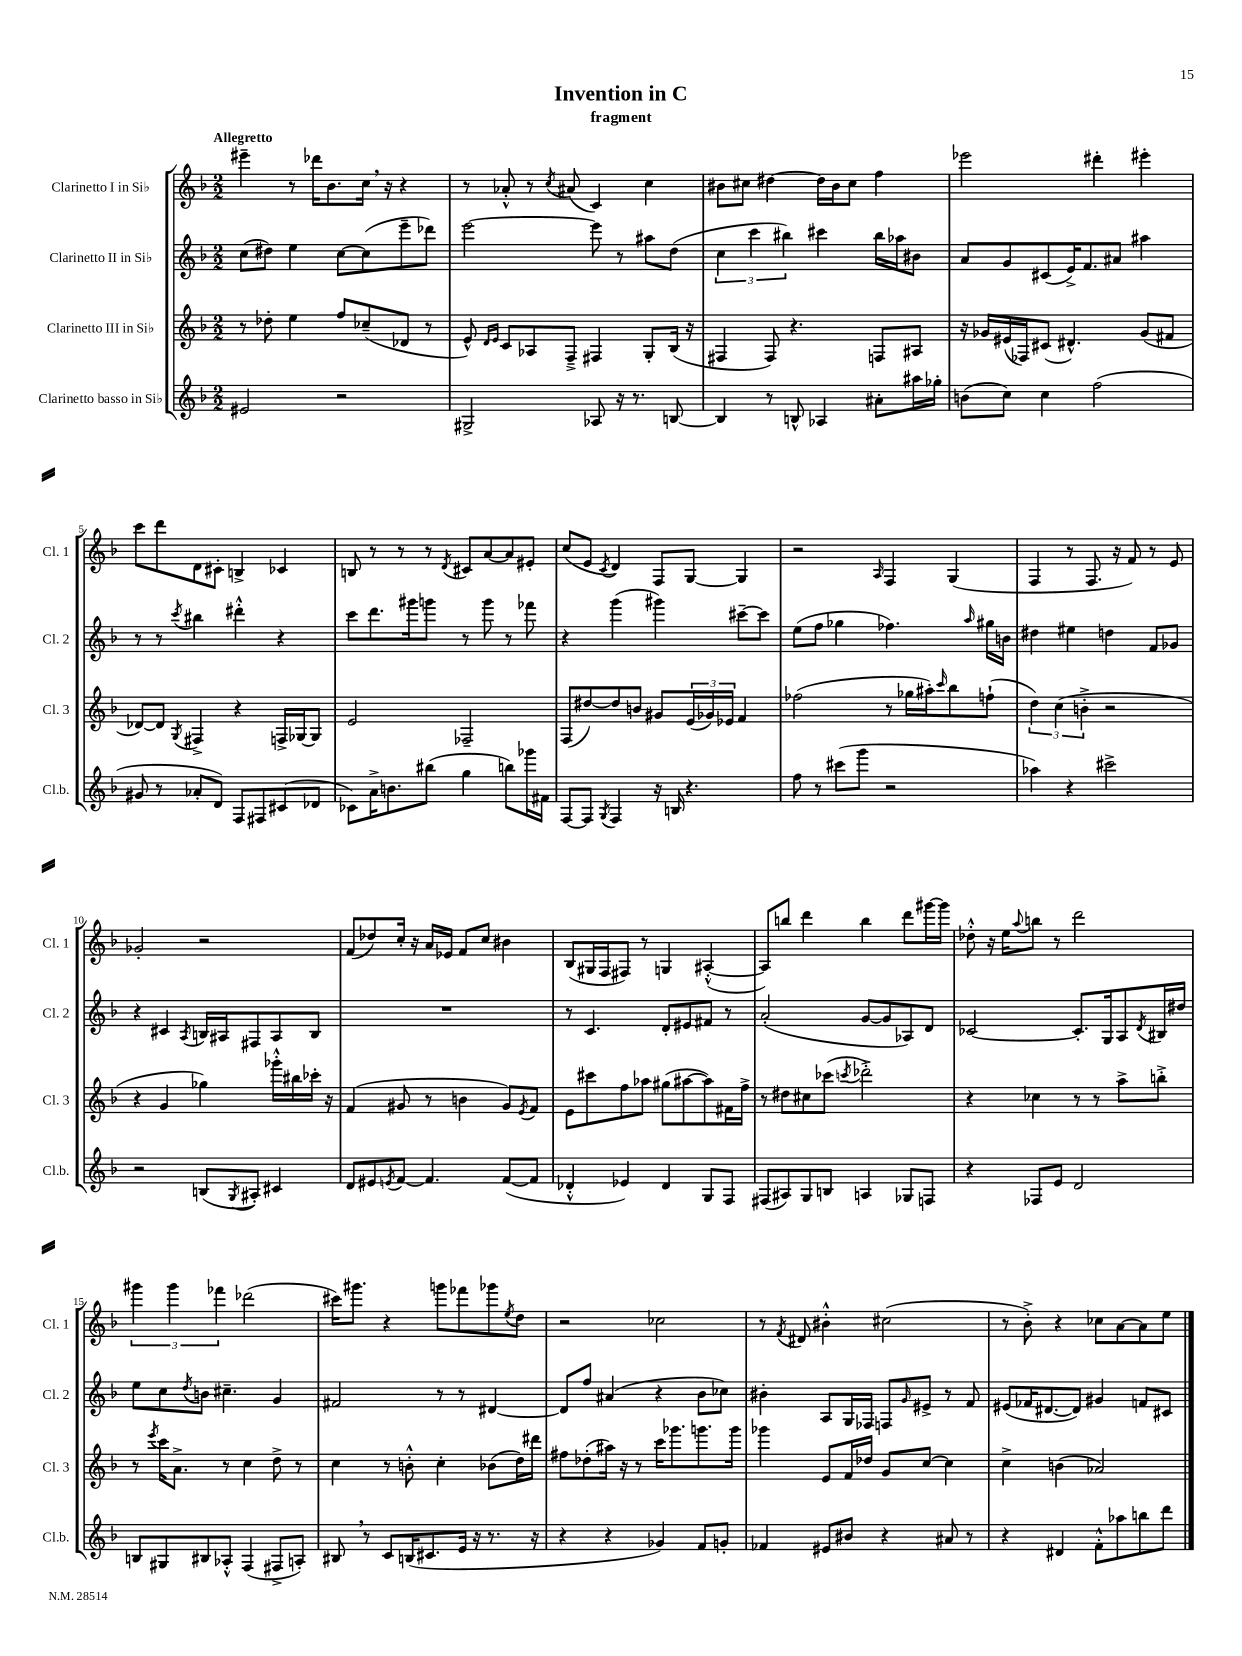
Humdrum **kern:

**kern	**kern	**kern	**kern
*part4	*part3	*part2	*part1
*staff4	*staff3	*staff2	*staff1
*I"Clarinetto basso in Si♭	*I"Clarinetto III in Si♭	*I"Clarinetto II in Si♭	*I"Clarinetto I in Si♭
*I'Cl.b.	*I'Cl. 3	*I'Cl. 2	*I'Cl. 1
*clefG2	*clefG2	*clefG2	*clefG2
*k[b-]	*k[b-]	*k[b-]	*k[b-]
*M2/2	*M2/2	*M2/2	*M2/2
=1	=1	=1	=1
!	!	!	!LO:TX:a:B:t=Allegretto
2e#X/	8r	(8cc\L	4eee#X~\
.	8dd-X'\	8dd#X\J)	.
.	4ee\	4ee\	8r
.	.	.	16ddd-X\KL
.	.	.	8.b-\
2r	8ff/L	[8cc\L	.
.	(8cc-X~/	(8cc\]	16cc,\Jk
.	.	.	16r
.	8d-X/J	8eee~\	4r
.	8r	8ddd-X\J)	.
=2	=2	=2	=2
2G#X^/	8e^^/)	[2eee\	8r
.	16qqd/LL	.	.
.	16qqe/JJ	.	.
.	8c/L	.	8a-X'^^/
.	8A-X/	.	8r
.	.	.	8qcc/
.	8F~^/J	.	(8a#X/
8A-X/	4F#X/	8eee\]	4c/)
16r	.	8r	.
8.r	.	.	.
.	8G'/L	8aa#X\L	4cc\
[8Bn/	(16B-/Jk	(8dd\J	.
.	16r	.	.
=3	=3	=3	=3
4B/]	4F#X/	6cc\	8b#X\L
.	.	.	8cc#X\J
.	.	6ccc\	.
8r	8F#/)	.	[4dd#X\
.	.	6bb#X\)	.
8Bn^^/	4.r	.	.
4A-X/	.	4ccc#X\	16dd#\LL]
.	.	.	16b#\J
.	.	.	8cc#\J
8a#X'\L	8Fn/L	16bb#\LL	4ff\
.	.	16aa-X\J	.
16aa#X\L	8A#X/J	8b#X\J	.
16gg-X'\JJ	.	.	.
=4	=4	=4	=4
(8bn\L	16r	8a/L	2eee-X\
.	16g-X/LL	.	.
8cc\J)	(16e#X/	8g/	.
.	16F-X/J)	.	.
4cc\	(8c#X/J	(8c#X/	.
.	4.d#X^^/)	16e^/K)	.
.	.	8.f/	.
(2ff\	.	.	4ddd#X'\
.	.	8a#X/J	.
.	(8g-/L	4aa#X\	4eee#X'\
.	8f#X/J	.	.
!!LO:LB:g=z
=5	=5	=5	=5
8g#X/	[8d-X/L)	8r	8ccc\L
8r	8d-/J]	8r	8ddd\
.	8qG/	8qccc/	.
8a-X'/L	4F#X^/	4bb#X\	8d\
8d/J)	.	.	8c#X'\J
8F/L	4r	4ddd#X'^^\	4Bn^/
8F#X/	.	.	.
(8c#X/	16Fn^/LL	4r	4c-X/
.	[16G-X/J	.	.
8d-X/J	8G-/J]	.	.
=6	=6	=6	=6
8c-X\L)	2e/	8ccc\L	8Bn/
16a^\K	.	8.ddd\	8r
8.bn\	.	.	.
.	.	.	8r
.	.	16ggg#X\k	.
(8bb#X\J	.	8gggn\J	8r
.	.	.	8qd/
4gg\	2F-X~/	8r	8c#X/L
.	.	8ggg\	[8a/
8bbn\L)	.	8r	8a/]
16ggg-X\L	.	8fff-X\	8e#X'/J
16f#X\JJ	.	.	.
=7	=7	=7	=7
[8F/L	(8F/L	4r	(8cc/L
8F/J]	[8dd#X/)	.	8e/J
8qG/	.	.	8qc/
4F/	8dd#/]	(4ggg\	4d/)
.	8bn/J	.	.
16r	8g#X/L	4ggg#X\)	8F/L
16Bn/	.	.	.
4.r	(24e/L	.	[8G/J
.	24g-X/)	.	.
.	24e-X/JJ	.	.
.	4f/	[8ccc#X~\L	4G/]
.	.	8ccc#\J]	.
=8	=8	=8	=8
8ff\	(2ff-X\	(8ee\L	2r
8r	.	8ff\J	.
(8ccc#X\L	.	4gg-X\	.
8ggg\J	.	.	.
.	.	.	16qqA/
2r	8r	4.ff-X\)	4F/
.	16gg-X\LL	.	.
.	16aa#X'\J)	.	.
.	16qqccc/	.	.
.	8bb-\	.	(4G/
.	.	16qqaa/	.
.	(8ffn`\J	16gg#X\LL	.
.	.	16bn\JJ	.
=9	=9	=9	=9
4aa-X\)	6dd\)	4dd#X\	4F/
.	(6cc\	.	.
4r	.	4ee#X\	8r
.	6bn'^\	.	.
.	.	.	8.F/
2ccc#X^\	2r	4ddn\	.
.	.	.	16r
.	.	.	8f/)
.	.	8f/L	8r
.	.	8g-X/J	8e/
!!LO:LB:g=z
=10	=10	=10	=10
2r	4r	4r	2g-X'/
.	4g/	4c#X/	.
.	.	8qA/	.
(8Bn/L	4gg-X\)	16Bn/LL	2r
.	.	16A#X/J	.
8qG/	.	.	.
8A#X'/J)	.	8F#X/	.
4c#X/	16ggg-X'^^\LL	8A#/	.
.	16bb#X\	.	.
.	16ccc-X'\JJ	8B/J	.
.	16r	.	.
=11	=11	=11	=11
8d/L	(4f/	1r	(8f/L
8e#X/	.	.	8dd-X/)
8qen/	.	.	.
[8f/J	8g#X/	.	16cc'/Jk
.	.	.	16r
4.f/]	8r	.	16a/LL
.	.	.	16e-X/JJ
.	4bn\	.	8f/L
.	.	.	8cc/J
([8f/L	8g#/L)	.	4b#X\
.	8qe/	.	.
8f/J]	8f/J	.	.
=12	=12	=12	=12
4d-X'^^/	8e\L	8r	(8B-/L
.	8ccc#X\	4.c/	16G#X/L
.	.	.	16F/J
4e-X/)	8ff\	.	8F#X/J)
.	8aa-X\J	.	8r
4d-/	(8gg#X\L	8d'/L	4Gn/
.	[8aa#X\	8e#X/	.
8G/L	8aa#\])	8f#X/J	([4A#X'^^/
8F/J	16f#X\L	8r	.
.	16ff^\JJ	.	.
=13	=13	=13	=13
(8F#X/L	8r	(2a'/	8A#/L])
8A#X/)	8dd#X\L	.	8bbn/J
8G/	8cc#X\	.	4ddd\
8Bn/J	(8ccc-X\J	.	.
.	8qcccn/	.	.
4An/	2ddd-X'^\)	[8g/L	4bb\
.	.	8g/]	.
8G-X/L	.	8A-X/)	8ddd\L
8Fn/J	.	8d/J	[16ggg#X\L
.	.	.	16ggg#\JJ]
=14	=14	=14	=14
4r	4r	[2c-X/	8dd-X'^^\
.	.	.	16r
.	.	.	16ee\KL
.	.	.	8qqaa/
8F-X/L	4cc-X\	.	8bbn\J
8e/J	.	.	8r
2d/	8r	8.c-'/L]	2ddd\
.	8r	.	.
.	.	16G/k	.
.	8aa^\L	8A/	.
.	.	8qd/	.
.	8bbn'^\J	16B#X/L	.
.	.	16dd#X/JJ	.
!!LO:LB:g=z
=15	=15	=15	=15
8Bn/L	8r	8ee\L	6ggg#X\
.	8qeee/	.	.
8G#X/	16ccc\KL	8cc\	.
.	.	.	6ggg#\
.	8.a^\J	.	.
.	.	8qdd/	.
8B#X/	.	8bn\J	.
.	.	.	6fff-X\
8A-X'^^/J	8r	4.cc#X~\	.
(4F/	4cc\	.	(2ddd-X\
8F#X^/L	8dd^\	4g/	.
8An'/J)	8r	.	.
=16	=16	=16	=16
8B#X,/	4cc\	2f#X/	16ccc#X\KL)
.	.	.	8.ggg#X\J
8r	.	.	.
8c/L	8r	.	4r
(16Bn/K	8bn'^^\	.	.
8.c#X/	.	.	.
.	4cc'\	8r	8gggn\L
16e/Jk	.	8r	8fff-X\
16r	.	.	.
8.r	(8b-X\L	[4d#X/	8ggg-X\
.	.	.	8qee/
.	16dd\L)	.	8dd\J
16r	16ddd#X\JJ	.	.
=17	=17	=17	=17
4r	8ff#X\L	8d#/L]	2r
.	(8dd-X'\	8ff/J	.
4r	16aa#X\Jk)	(4a#X/	.
.	16r	.	.
.	8r	.	.
4g-X/)	16ccc\KL	4r	2cc-X\
.	8.ggg-X\	.	.
8f/L	8.gggn\	8b-\L	.
8gn'/J	.	8cc-X\J)	.
.	16ggg\Jk	.	.
=18	=18	=18	=18
4f-X/	4ggg-X\	4b#X'\	8r
.	.	.	8qf/
.	.	.	8d#X/
8e#X/L	8e/L	8A/L	4b#X'^^\
8b#X/J	16f/L	16G/L	.
.	16dd-X/JJ	16F-X/JJ	.
4r	8g/L	8Fn/L	(2cc#X\
.	.	16qqg/	.
.	[8cc/J	8e#X^/J	.
8a#X/	4cc\]	8r	.
8r	.	8f/	.
=19	=19	=19	=19
4r	4cc^\	(8e#X/L	8r
.	.	16f-X/K	8b-'^\)
.	.	[8.d#X/	.
4d#X/	(4bn\	.	4r
.	.	8d#/J])	.
8f'^^\L	2a-X/)	4g#X/	8cc-X\L
8aa-X\	.	.	[8a\
8bbn\	.	8fn/L	8a\]
8ddd\J	.	8c#X/J	8ee\J
==	==	==	==
*-	*-	*-	*-
